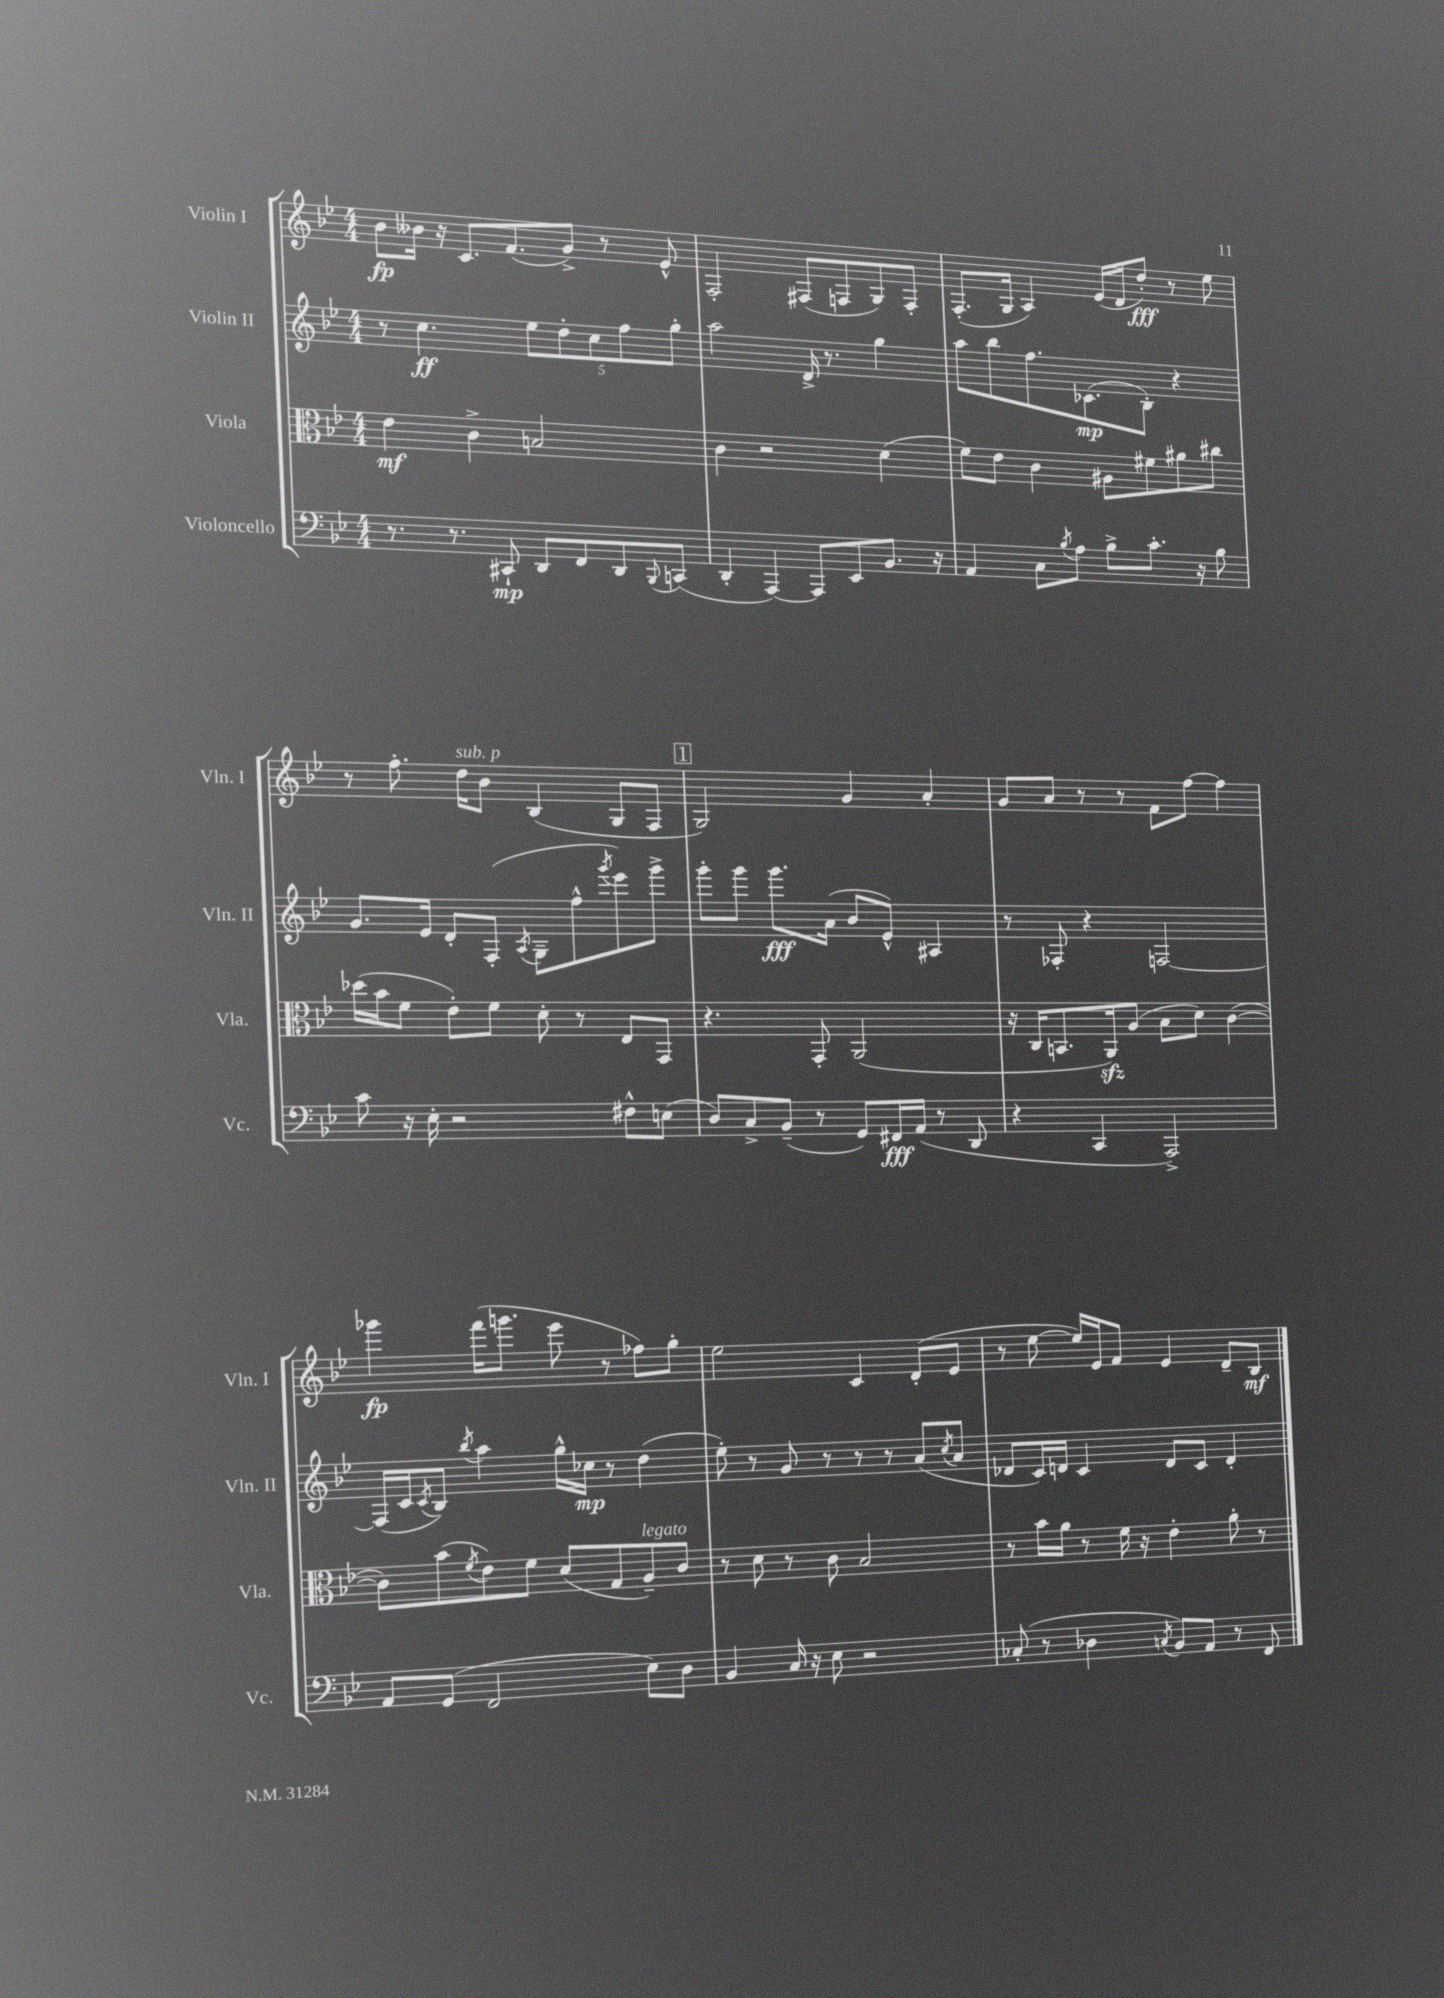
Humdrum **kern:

**kern	**kern	**kern	**kern
*staff4	*staff3	*staff2	*staff1
*clefF4	*clefC3	*clefG2	*clefG2
*k[b-e-]	*k[b-e-]	*k[b-e-]	*k[b-e-]
*M4/4	*M4/4	*M4/4	*M4/4
8.r	4e-	8r	8b-
.	.	4.cc	16b--
8.r	.	.	16r
.	4c^	.	8.c
8CC#`	.	.	.
.	.	.	(8.f
8DD	2B	10ee-	.
.	.	10dd'	.
8FF	.	.	8g^)
.	.	10cc	.
8DD	.	.	8r
.	.	10ff	.
8qqBBB-	.	.	.
(8CC	.	.	8e-^^
.	.	10gg'	.
=	=	=	=
4DD'	4c	2aa	2F'
[4AAA)	2r	.	.
8AAA]	.	16d^	(8F#
.	.	8.r	.
8EE-	.	.	8F
8.BB-	(4d	4gg	8G)
.	.	.	8F'
16r	.	.	.
=	=	=	=
4AA	8f)	8aa	(8.F'
.	8e-	8bb-	.
.	.	.	16G
8C	4c	8.ff	4A)
8qB-	.	.	.
8A	.	.	.
.	.	(8.c-	.
8B-^	8A#	.	(16e-
.	.	.	16d
8.c'	8f#	8B-')	8dd')
.	8a#	4r	8r
16r	.	.	.
8B-	8cc#	.	8ee-
=	=	=	=
8c	(16dd-	8.g	8r
.	16b-	.	.
16r	8f	.	8.ff'
16E-'	.	16e-	.
2r	8e-')	8d'	.
.	.	.	16dd
.	8f	(8F'	8b-
.	.	8qA	.
.	8d'	8G~	(4B-
.	8r	8ff^^	.
.	.	8qggg	.
8F#^^	8E-	8eee-)	8G
(8E	8GG	8ggg^	8F
=	=	=	=
8D)	4.r	8ggg'	2G)
8C^	.	8ggg	.
(8BB-~	.	8.ggg	.
8r	8GG'	.	.
.	.	(16a	.
8GG)	(2AA	8b-	4g
16FF#	.	8e-^^)	.
(16AA	.	.	.
8r	.	4A#	4a'
8DD	.	.	.
=	=	=	=
4r	16r	8r	8g
.	16C	.	.
.	8.BB	8F-'	8a
4CC	.	4r	8r
.	16AA)	.	.
.	(8A	.	8r
2AAA^)	8B-	[2F	8f
.	8d)	.	[8ff
.	([4c	.	4ff]
=	=	=	=
8AA	8c])	(16F]	4ggg-
.	.	16c	.
.	.	8qc	.
(8GG	(8b-	8B-)	.
.	8qf	8qbb-	.
2FF	8e-)	4aa	(16fff
.	.	.	8.ggg
.	8f	.	.
.	(8d	16gg^^	8eee-
.	.	16cc-	.
.	8G	8r	8r
8E-)	8A~)	(4dd	8ff-)
8D	8c	.	8gg'
=	=	=	=
4BB-	8r	8ee-')	2ee-
.	8d	8r	.
16C	8r	8g	.
16r	.	.	.
8E-	8c	8r	.
2r	2B-	8r	4c
.	.	8r	.
.	.	(8a	(8d'
.	.	8qcc	.
.	.	8a	8e-
=	=	=	=
(8C-'	8r	8d-	8r
8r	16b-	16c)	[8ee-
.	16a	16d	.
4D-	8r	4c	16ee-])
.	.	.	16e-
.	16f	.	8f
.	16r	.	.
8qC	.	.	.
8BB-)	4e-'	8d	4e-
8AA	.	8c	.
8r	8a'	4d'	8d~
8FF	8r	.	8B-
==	==	==	==
*-	*-	*-	*-
